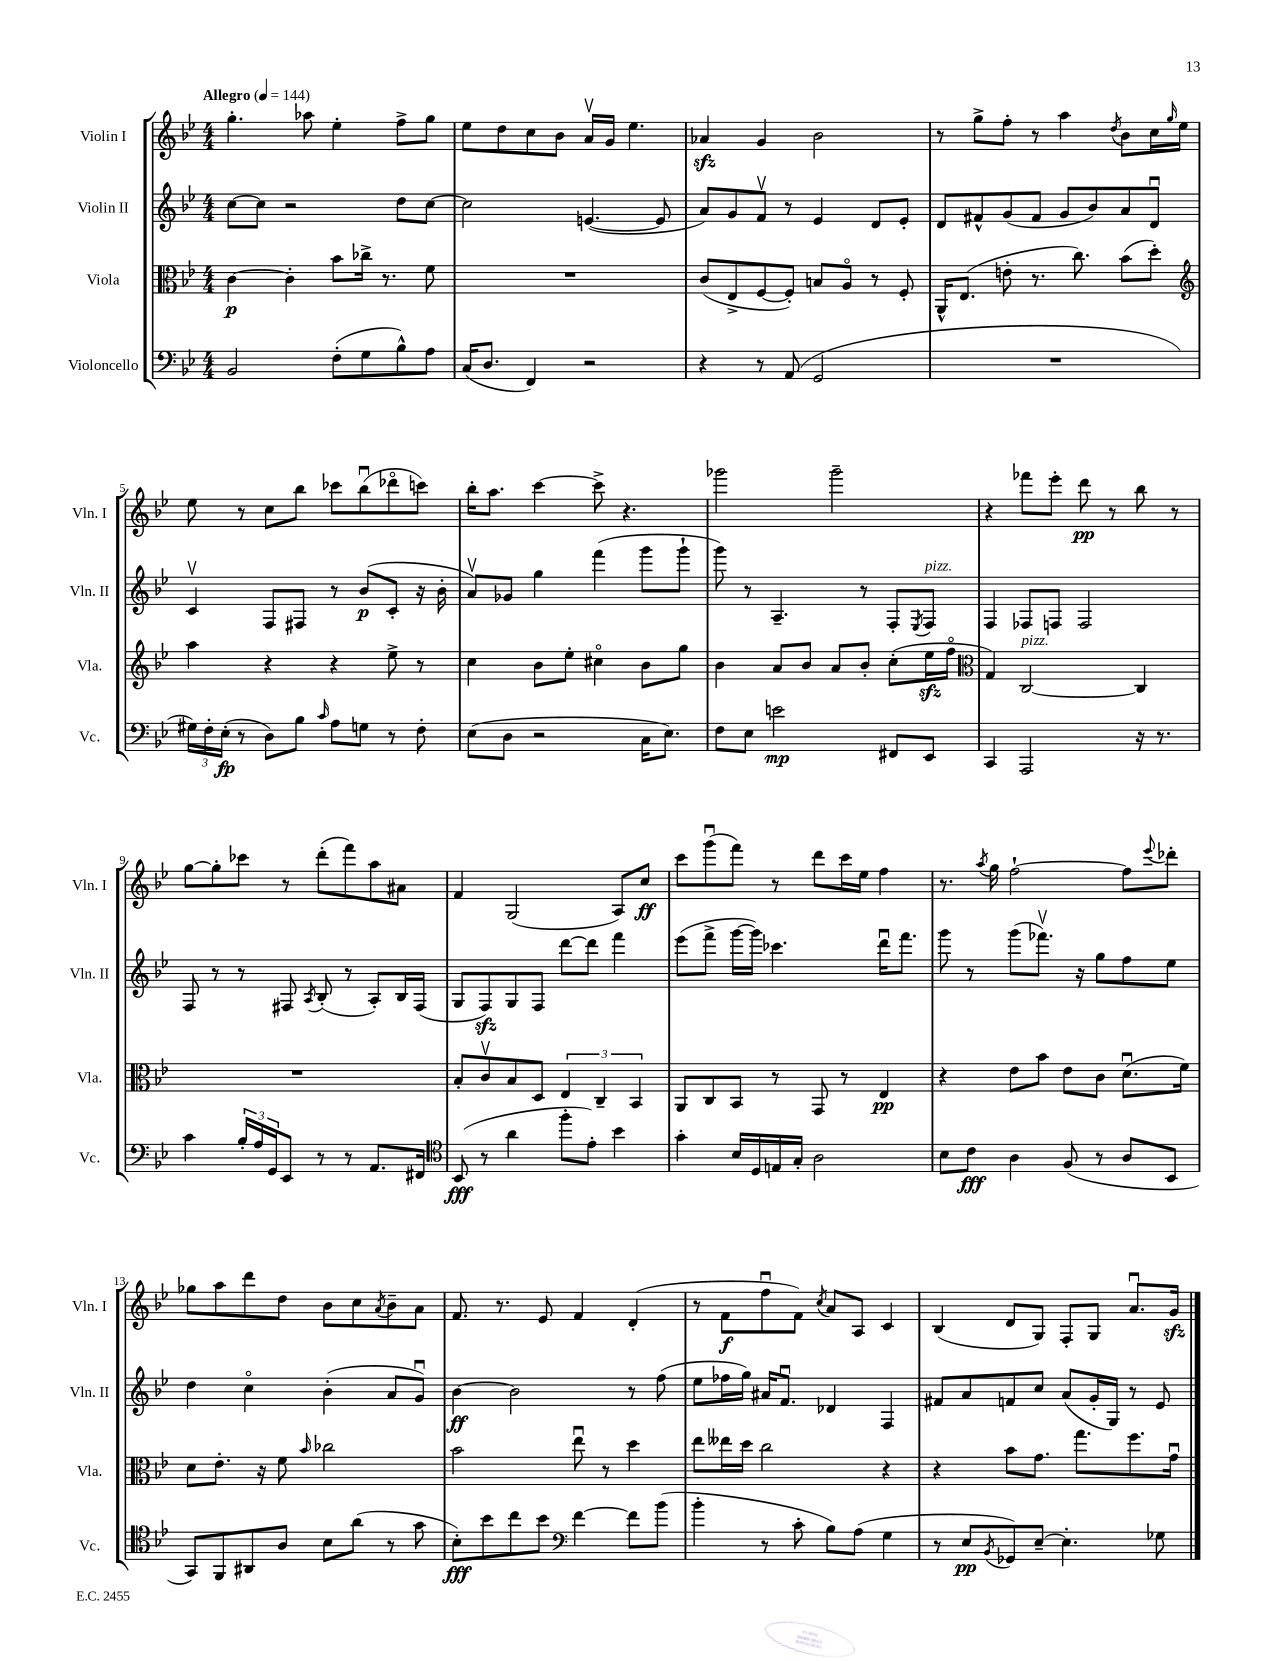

**kern	**kern	**kern	**kern
*staff4	*staff3	*staff2	*staff1
*clefF4	*clefC3	*clefG2	*clefG2
*k[b-e-]	*k[b-e-]	*k[b-e-]	*k[b-e-]
*M4/4	*M4/4	*M4/4	*M4/4
*MM144	*MM144	*MM144	*MM144
2BB-	[4c	[8cc	4.gg'
.	.	8cc]	.
.	4c']	2r	.
.	.	.	8aa-
(8F'	8b-	.	4ee-'
8G	16cc-^	.	.
.	8.r	.	.
8B-^^)	.	8dd	8ff^
8A	8f	[8cc	8gg
=	=	=	=
(16C	1r	2cc]	8ee-
8.D	.	.	.
.	.	.	8dd
4FF)	.	.	8cc
.	.	.	8b-
2r	.	([4.e	16av
.	.	.	16g
.	.	.	4.ee-
.	.	8e]	.
=	=	=	=
4r	(8c	8a)	4a-
.	8E-^	8g	.
8r	[8F	8fv	4g
(8AA	8F'])	8r	.
2GG	8B	4e-	2b-
.	8Ao	.	.
.	8r	8d	.
.	8F'	8e-'	.
=	=	=	=
1r	16AA^^	8d	8r
.	(8.E-	.	.
.	.	8f#^^	8gg^
.	8e'	(8g	8ff'
.	8.r	8f#	8r
.	.	8g	4aa
.	8.cc)	.	.
.	.	8b-)	.
.	.	.	8qdd
.	(8b-	8a	8b-
.	8dd')	8du	16cc
.	.	.	16qqgg
.	.	.	16ee-
=	=	=	=
*	*clefG2	*	*
24G#)	4aa	4cv	8ee-
24F'	.	.	.
(24E-'	.	.	.
8r	.	.	8r
8D)	4r	8F	8cc
8B-	.	8F#	8bb-
16qqc	.	.	.
8A	4r	8r	8ccc-
8G	.	(8b-	(8bb-u
8r	8ee-^	8c'	8ddd-o
8F'	8r	16r	8ccc)
.	.	16b-'	.
=	=	=	=
(8E-	4cc	8av)	16bb-'
.	.	.	8.aa
8D	.	8g-	.
2r	8b-	4gg	[4ccc
.	8ee-'	.	.
.	4cc#o	(4fff	8ccc^]
.	.	.	4.r
16C	8b-	8ggg	.
8.E-)	.	.	.
.	8gg	8ggg`	.
=	=	=	=
8F	4b-	8ggg)	2ggg-
8E-	.	8r	.
2e	8a	4.A~	.
.	8b-	.	.
.	8a	.	2ggg-~
.	8b-'	8r	.
8FF#	(8cc'	8F'	.
.	.	8qE-	.
8EE-	16ee-	8F	.
.	16ffo	.	.
=	=	=	=
*	*clefC3	*	*
4CC	4G)	4F	4r
2AAA	[2C	8F-	8fff-
.	.	8F	8eee-'
.	.	2F	8ddd
.	.	.	8r
16r	4C]	.	8bb-
8.r	.	.	.
.	.	.	8r
=	=	=	=
4c	1r	8F	[8gg
.	.	8r	8gg']
24B-'	.	8r	8ccc-
24A	.	.	.
24GG	.	.	.
8EE-	.	8F#	8r
.	.	8qA	.
8r	.	(8B-'	(8ddd'
8r	.	8r	8fff)
8.AA	.	8A')	8aa
.	.	16B-	8a#
16FF#	.	(16F#	.
=	=	=	=
*clefC4	*	*	*
(8BB-	8B-'	8G	4f
8r	8cv	8F)	.
4a	8B-	8G	(2G
.	8D	8F	.
8ff'	6E-	[8ddd	.
8e-')	.	8ddd]	.
.	6C~	.	.
4b-	.	4fff	8A)
.	6BB-	.	.
.	.	.	8cc
=	=	=	=
4g'	8AA	(8eee-	8ccc
.	8C	8fff^	(8gggu
16B-	8BB-	[16ggg	8fff)
16D	.	16ggg])	.
16E	8r	4.ccc-	8r
16G'	.	.	.
2A	8GG	.	8ddd
.	8r	.	16ccc
.	.	.	16ee-
.	4E-	16dddu	4ff
.	.	8.fff	.
=	=	=	=
8B-	4r	8ggg	8.r
8c	.	8r	.
.	.	.	8qaa
.	.	.	16gg
4A	8e-	(8ggg	[2ff`
.	8b-	8.fff-v)	.
(8F	8e-	.	.
.	.	16r	.
8r	8c	8gg	.
8A	(8.du	8ff	8ff]
.	.	.	8qqeee-
8BB-	.	8ee-	8ddd-'
.	16f)	.	.
=	=	=	=
8GG)	8d	4dd	8gg-
8FF	8.e-'	.	8aa
8AA#	.	4cco	8ddd
.	16r	.	.
8A	8f	.	8dd
.	16qqb-	.	.
8B-	2cc-	(4b-'	8b-
(8a	.	.	8cc
.	.	.	8qa
8r	.	8a	8b-~
8g	.	8gu)	8a
=	=	=	=
8B-')	2b-	[4b-	8.f
8b-	.	.	.
.	.	.	8.r
8cc	.	2b-]	.
8b-	.	.	8e-
*clefF4	*	*	*
[4f	8ee-u	.	4f
.	8r	.	.
8f]	4dd	8r	(4d'
(8b-	.	(8ff	.
=	=	=	=
4b-'	8ee-	8ee-	8r
.	16ee--	16ff-	8f
.	16dd	16gg)	.
8r	2cc	16a#	8ffu
.	.	8.fu	.
8c'	.	.	8f)
.	.	.	8qcc
8B-)	.	4d-	8a
(8A	.	.	8A
4G	4r	4F	4c
=	=	=	=
8r	4r	8f#	(4B-
8E-	.	8a	.
8qBB-	.	.	.
8GG-)	8b-	8f	8d
[8E-~	8.g	8cc	8G)
4.E-']	.	(8a	8F'
.	8.gg	.	.
.	.	16g'	8G
.	.	16G)	.
.	8.ff	8r	8.au
8G-	.	8e-	.
.	16gu	.	16g
==	==	==	==
*-	*-	*-	*-
